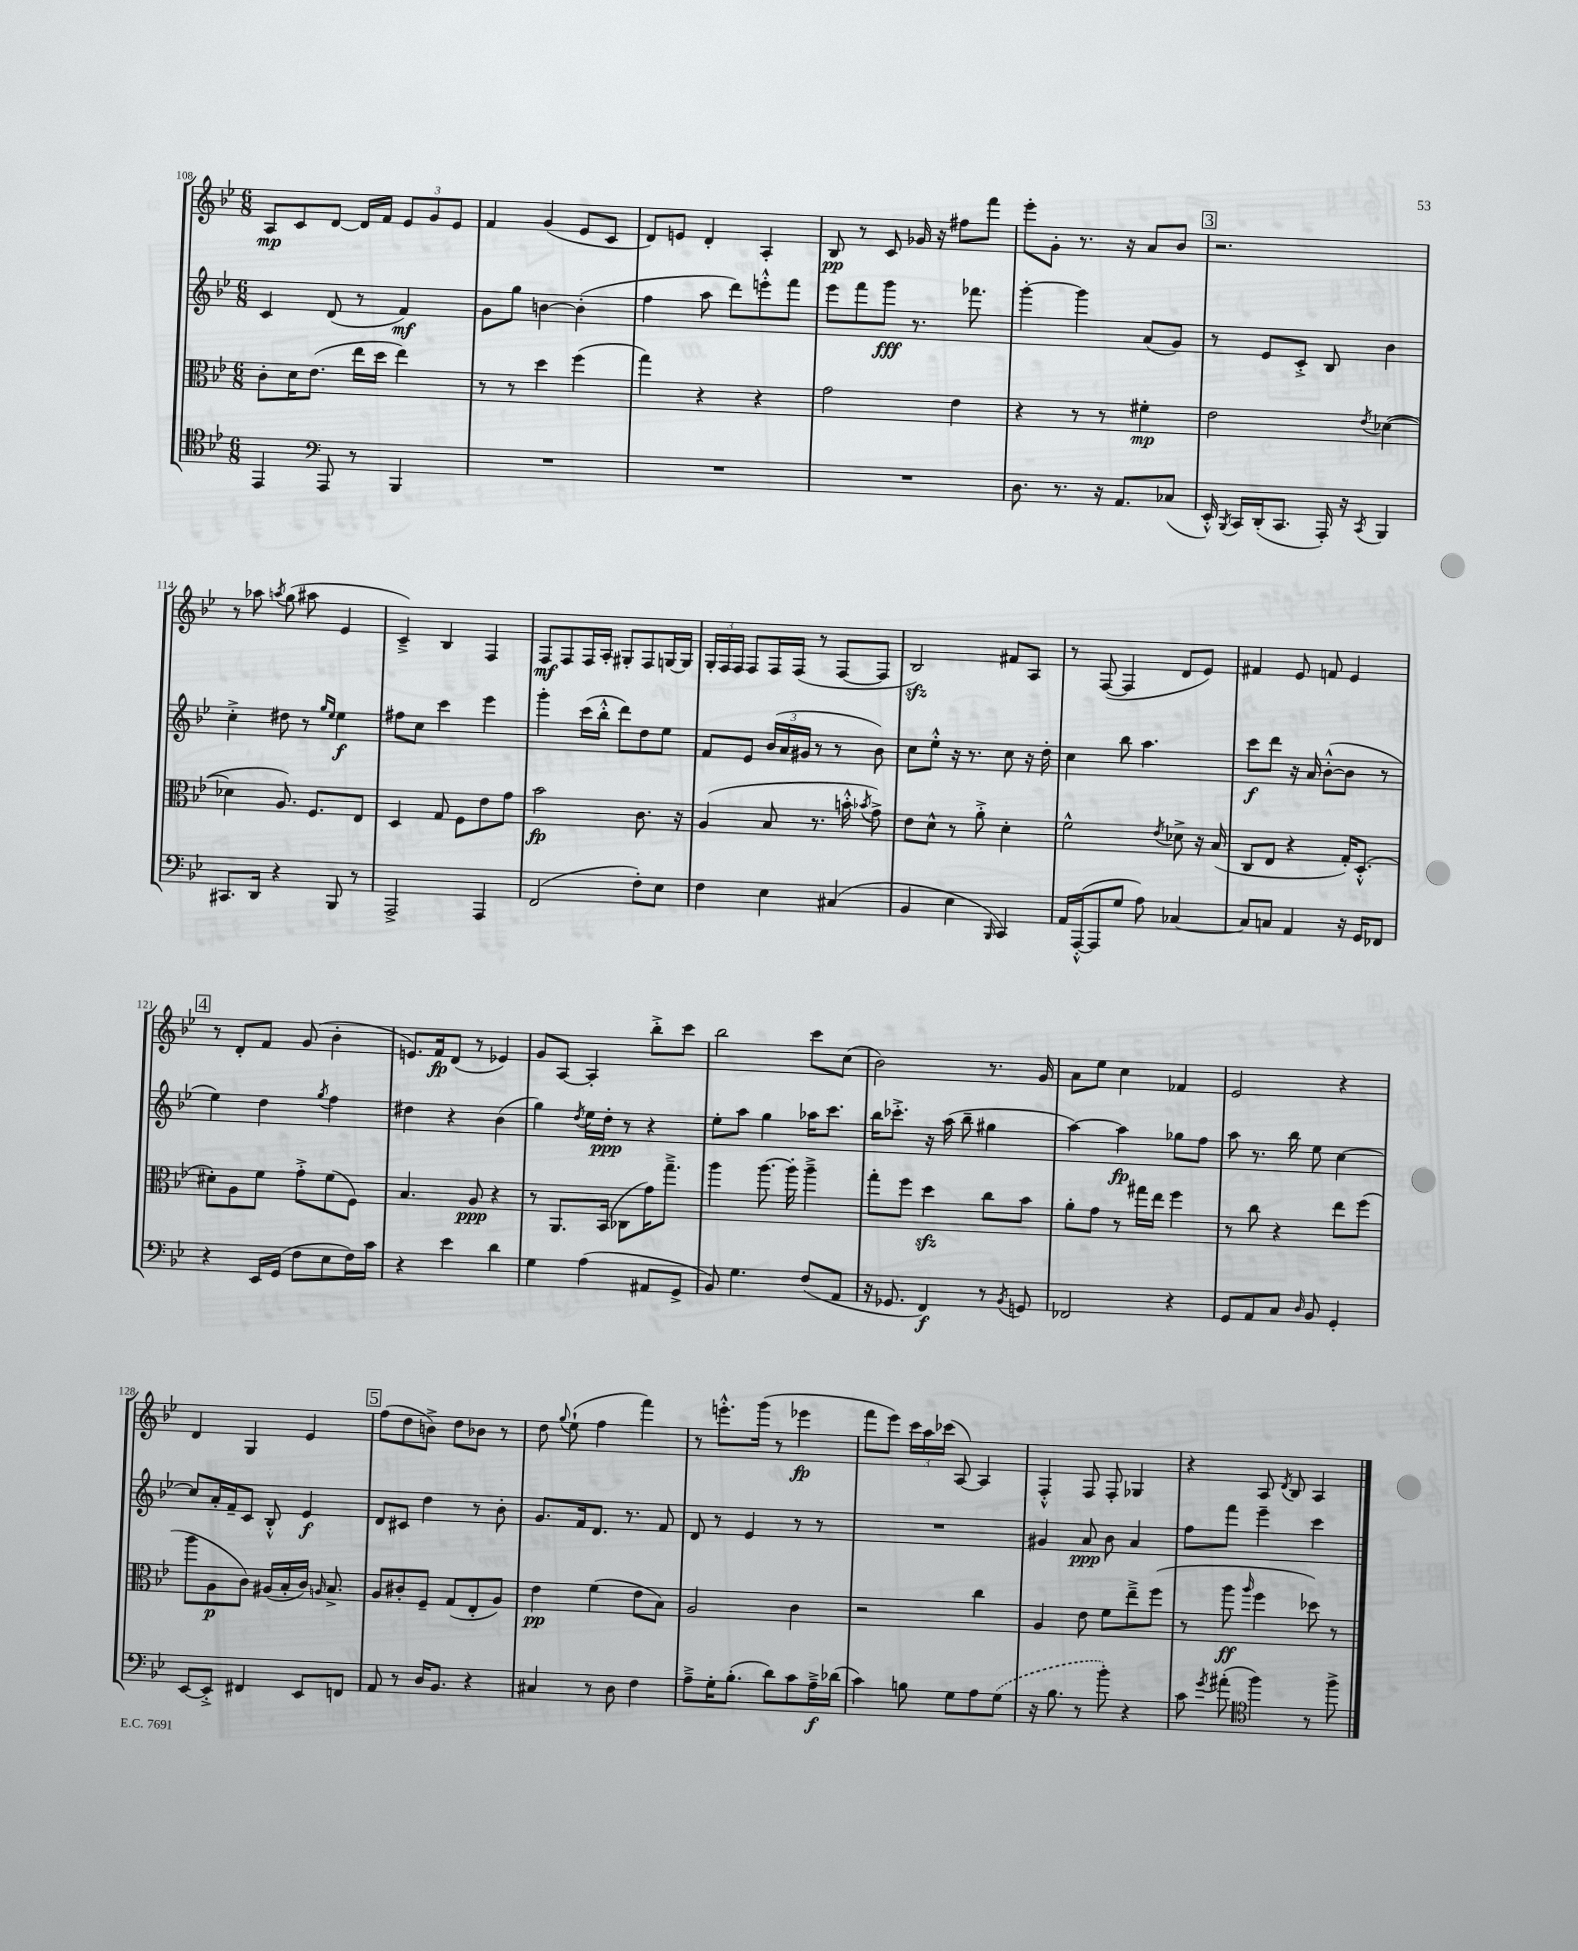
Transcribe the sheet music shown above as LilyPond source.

<<
\new StaffGroup <<
\new Staff = "s0" {
    \clef treble \key bes \major \numericTimeSignature \time 6/8
    \autoBeamOff a8[\mp c'8 d'8]~ d'16[ f'16] \tuplet 3/2 { ees'8[ g'8 ees'8] } |
    f'4 g'4( ees'8[ c'8] |
    d'8[) e'8] d'4-. a4-. |
    bes8\pp r8 c'8 ges'16 r16 fis''8[ f'''8] |
    ees'''8[-. g'8]-. r8. r16 a'8[ bes'8] |
    \mark \markup { \box "3" } r2. |
    r8 aes''8 \acciaccatura { a''8 } g''8( ais''8 ees'4 |
    c'4--->) bes4 f4 |
    f8[\mf f8 f16 a16]-. gis8[-. f8 g16~ g16] |
    \tuplet 3/2 { g16[-. f16 f16] } f8[ f16 f16]( r8 f8[~ f8] |
    bes2\sfz) fis'8[ a8] |
    r8 f8~( f4 d'8[ ees'8]) |
    fis'4 ees'8 f'8 ees'4 |
    \mark \markup { \box "4" } r8 d'8[-. f'8] g'8( bes'4-. |
    e'8.[) f'16\fp d'8]( r8 ees'4) |
    g'8[ a8]~ a4-. bes''8[-.-> c'''8] |
    bes''2 c'''8[ c''8]( |
    bes'2) r8. g'16 |
    a'8[ ees''8] c''4 fes'4 |
    ees'2 r4 |
    d'4 g4 ees'4 |
    \mark \markup { \box "5" } f''8[( d''8 b'8]->) d''8[ bes'8] r8 |
    d''8 \appoggiatura { g''8 } ees''8-!( f''4 f'''4) |
    r8 e'''8.[-.-^ g'''16]( r8 ees'''4\fp |
    f'''8[ ees'''8]) \tuplet 3/2 { c'''16[ a''16 ces'''16]( } a8~) a4 |
    f4-.-^ f8 f8-. ges4 |
    r4 a8 \acciaccatura { d'8 } bes8 a4 \bar "|." |
}
\new Staff = "s1" {
    \clef treble \key bes \major \numericTimeSignature \time 6/8
    \autoBeamOff c'4 d'8( r8 f'4\mf) |
    g'8[ g''8] b'4~ b'4-.( |
    f''4 a''8 d'''8[) e'''8-.-^ f'''8] |
    ees'''8[ f'''8 g'''8]\fff r8. fes'''8. |
    g'''4~-. g'''4 a'8[( g'8]) |
    \mark \markup { \box "3" } r8 ees'8[ c'8]-.-> bes8 bes'4 |
    c''4-.-> dis''8 r8 \grace { g''16[ ees''16] } ees''4\f |
    fis''8[ c''8] c'''4 ees'''4 |
    g'''4-. c'''16[( bes''16]-.-^ d'''8[) d''8 ees''8] |
    f'8[ ees'8] \tuplet 3/2 { bes'16[( a'16 gis'16] } r8 r8 bes'8) |
    c''8[ ees''8]-.-^ r16 r8. c''8 r16 d''16-. |
    c''4 bes''8 a''4. |
    c'''8[\f d'''8] r16 a'16 bes'8[~-.-^( bes'8] r8 |
    \mark \markup { \box "4" } ees''4) d''4 \acciaccatura { g''8 } f''4 |
    dis''4 r4 bes'4( |
    g''4) \acciaccatura { d''8 } ees''16[ d''16]-.\ppp r8 r4 |
    ees''8[-. a''8] g''4 aes''16[ c'''8.] |
    bes''16[ ces'''8.]-.-> r16 a''16( bes''8-- gis''4 |
    a''4~) a''4\fp ges''8[ f''8] |
    a''8 r8. bes''16 ees''8 c''4~ |
    c''8[ a'16-. f'16-- c'8] bes8-.-^ ees'4\f |
    \mark \markup { \box "5" } d'8[ cis'8] d''4 r8 bes'8-. |
    g'8.[ f'16 d'8.] r8. f'8 |
    d'8 r8 ees'4 r8 r8 |
    R2. |
    gis'4 a'8\ppp bes'8 a'4 |
    f''8[ f'''8] ees'''4-- c'''4 \bar "|." |
}
\new Staff = "s2" {
    \clef alto \key bes \major \numericTimeSignature \time 6/8
    \autoBeamOff c'8[-. d'16 ees'8.]( ees''16[ d''16] ees''4) |
    r8 r8 d''4 f''4( |
    g''4) r4 r4 |
    g'2 ees'4 |
    r4 r8 r8 fis'4-.\mp |
    \mark \markup { \box "3" } ees'2 \acciaccatura { ees'8 } des'4~( |
    des'4 a8.) f8.[ ees8] |
    d4 g8 f8[ ees'8 g'8] |
    bes'2\fp c'8. r16 |
    a4( bes8 r8. b'16-.-^ \acciaccatura { bes'8 } g'8->) |
    ees'8[ d'8]-^ r8 a'8-.-> d'4-. |
    f'2-^ \acciaccatura { ees'8 } des'8-> r16 bes16( |
    c8[ ees8] r4 g16[-.) d8.]-.-^( |
    \mark \markup { \box "4" } dis'8[-.) a8 f'8] g'8[-.-> f'8( f8]) |
    bes4. a8\ppp r4 |
    r8 a,8.[ bes,16]( ces8[ g'16) g''8.]---> |
    a''4 a''8.~ a''16-. a''4---> |
    g''8[-. f''8] d''4\sfz c''8[ bes'8] |
    a'8[-. g'8] r8 gis''16[ ees''16] f''4 |
    r8 c''8 r4 ees''8[ f''8]( |
    a''8[ a8\p c'8]) ais16[( bes16-. c'16]) \grace { a16 } bes8.-> |
    \mark \markup { \box "5" } a8[ cis'8-. f8]-- g8[( ees8-. a8]) |
    ees'4\pp f'4( ees'8[ bes8]) |
    a2 c'4 |
    r2 c''4 |
    a4 ees'8 f'8[ ees''8---> f''8]( |
    r8 a''8\ff \grace { a''16 } f''4 des''8) r8 \bar "|." |
}
\new Staff = "s3" {
    \clef tenor \key bes \major \numericTimeSignature \time 6/8
    \autoBeamOff ees,4 \clef bass a,,8 r8 bes,,4 |
    R2. |
    R2. |
    R2. |
    d8. r8. r16 a,8.[ ces8]( |
    \mark \markup { \box "3" } ees,16-.-^) \acciaccatura { bes,,8 } c,16[ d,16-.( c,8.] a,,16-.) r16 \acciaccatura { c,8 } bes,,4 |
    cis,8.[ d,16] r4 bes,,8 r8 |
    a,,2-> a,,4 |
    f,2( f8[-.) ees8] |
    f4 ees4 cis4( |
    bes,4 ees4 \grace { bes,,16 } c,4) |
    a,16[ a,,16~-.-^( a,,8 g8] a8) ces4~ |
    ces8[ c8] a,4 r16 g,16[ fes,8] |
    \mark \markup { \box "4" } r4 ees,16[ g,16]( f8[ ees8 f16) c'16] |
    r4 ees'4 d'4 |
    g4 a4( ais,8[ g,8]-> |
    bes,8) g4. f8[( a,8] |
    r16 ges,8. f,4\f) r8 \acciaccatura { bes,8 } g,8 |
    fes,2 r4 |
    g,8[ a,8 c8] \grace { d16 } bes,8 g,4-. |
    ees,8[~ ees,8]-.-> fis,4 ees,8[ f,8] |
    \mark \markup { \box "5" } a,8 r8 d16[ bes,8.] r4 |
    cis4 r8 d8 f4 |
    a8[---> g16-. bes8.]-.( d'8[) c'8 a16--->\f des'16]( |
    c'4) b8 g8[ a8 \once \slurDashed g8]( |
    r16 bes8. r8 bes'8-.) r4 |
    c'8 \acciaccatura { g'8 } ais'8-.( \clef tenor f''4) r8 f''8-> \bar "|." |
}
>>
>>
\layout { \context { \Score currentBarNumber = #108 } }
